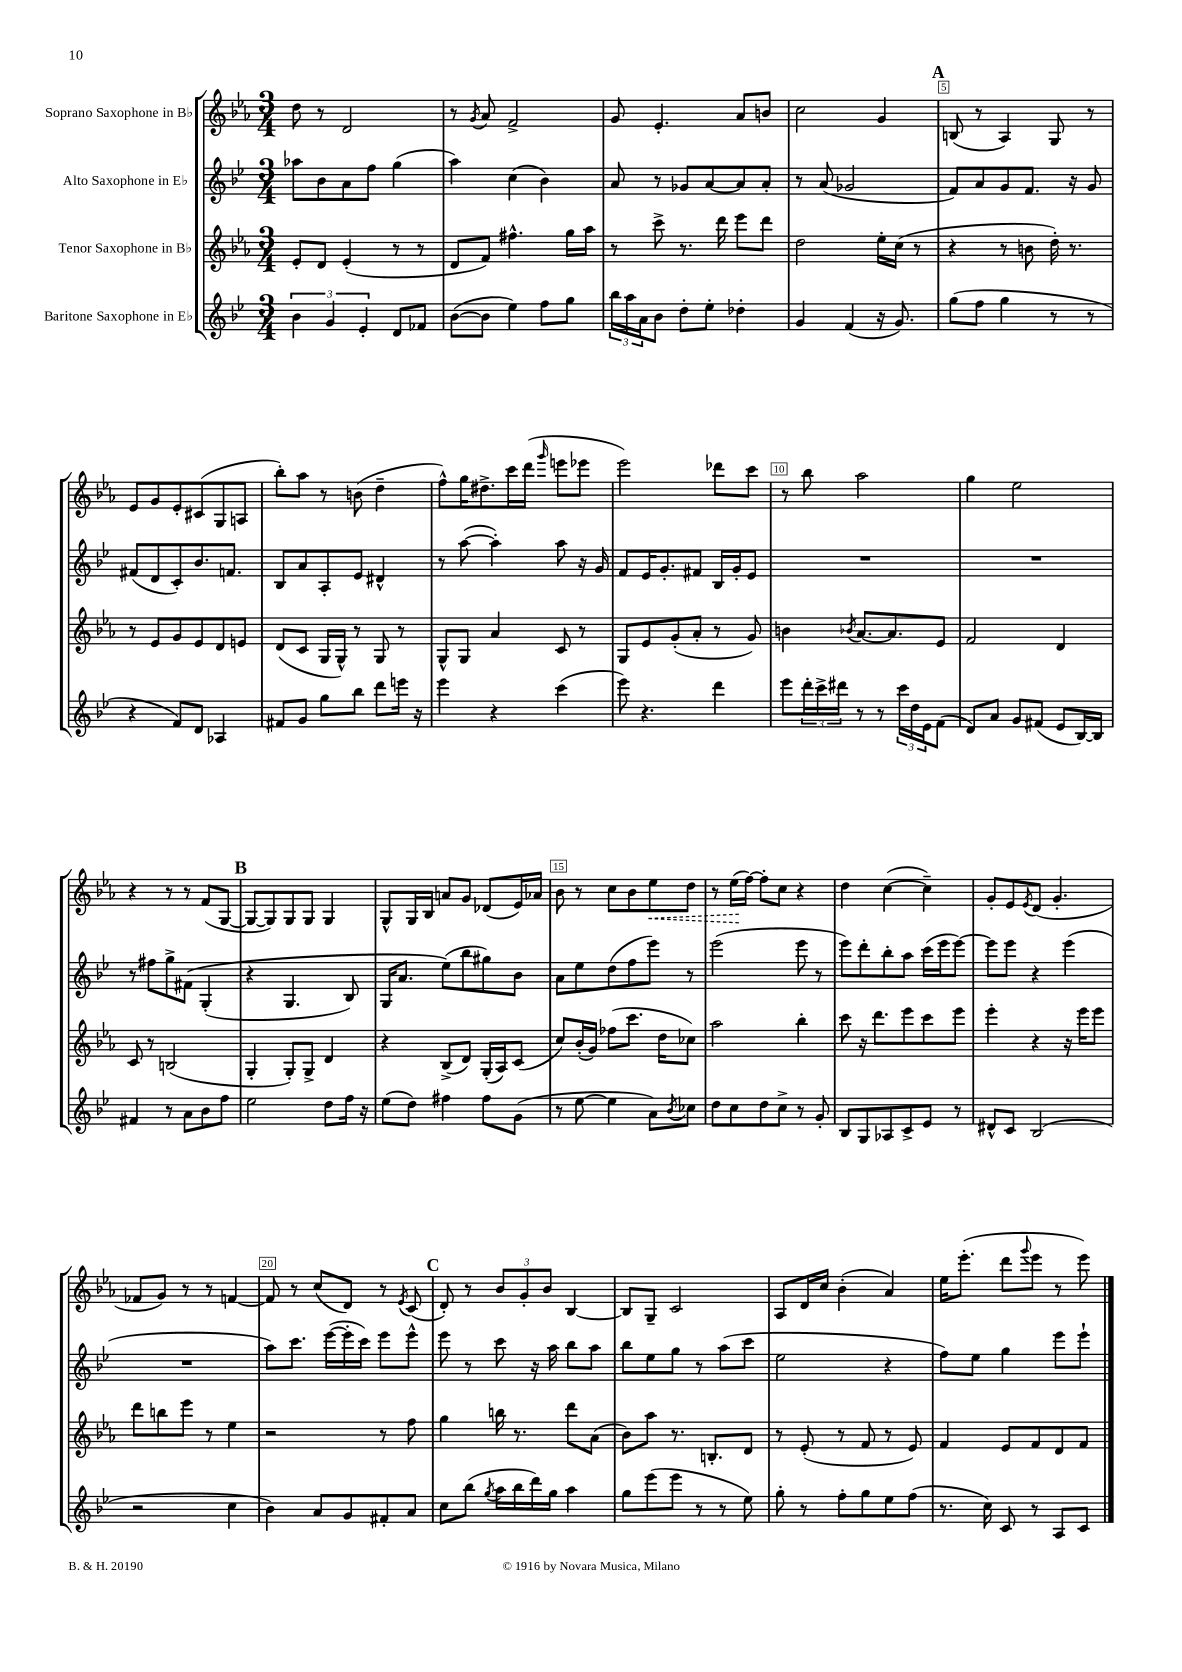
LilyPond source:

<<
\new StaffGroup <<
\new Staff = "s0" \with { instrumentName = "Soprano Saxophone in Bb" } {
    \clef treble \key ees \major \numericTimeSignature \time 3/4
    d''8 r8 d'2 |
    r8 \acciaccatura { g'8 } aes'8 f'2-> |
    g'8 ees'4.-. aes'8 b'8 |
    c''2 g'4 |
    \mark \markup { \bold "A" } b8( r8 aes4) g8 r8 |
    ees'8 g'8 ees'8-. cis'8( g8 a8 |
    bes''8-.) aes''8 r8 b'8( d''4-- |
    f''8-^) g''16 dis''8.-> c'''16 d'''16( \grace { g'''16 } e'''8 ees'''8 |
    ees'''2) des'''8 c'''8 |
    r8 bes''8 aes''2 |
    g''4 ees''2 |
    r4 r8 r8 f'8( g8~ |
    \mark \markup { \bold "B" } g8~ g8) g8 g8 g4 |
    g8-^ g16 bes16 a'8 g'8 des'8( ees'16) aes'16 |
    bes'8 r8 c''8 bes'8 \once \override Hairpin.style = #'dashed-line ees''8\< d''8 |
    r8 ees''16\!( f''16~) f''8-. c''8 r4 |
    d''4 c''4~( c''4--) |
    g'8-. ees'8 \acciaccatura { ees'8 } d'8( g'4.-. |
    fes'8 g'8) r8 r8 f'4~ |
    f'8 r8 c''8( d'8) r8 \acciaccatura { ees'8 } c'8( |
    \mark \markup { \bold "C" } d'8-.) r8 \tuplet 3/2 { bes'8 g'8-. bes'8 } bes4~ |
    bes8 g8-- c'2 |
    aes8 d'16 c''16 bes'4-.( aes'4) |
    ees''16 ees'''8.-.( d'''8 \appoggiatura { g'''8 } ees'''8 r8 ees'''8) \bar "|." |
}
\new Staff = "s1" \with { instrumentName = "Alto Saxophone in Eb" } {
    \clef treble \key bes \major \numericTimeSignature \time 3/4
    aes''8 bes'8 a'8 f''8 g''4( |
    a''4) c''4( bes'4) |
    a'8 r8 ges'8 a'8~ a'8 a'8-. |
    r8 a'8( ges'2 |
    \mark \markup { \bold "A" } f'8) a'8 g'8 f'8. r16 g'8 |
    fis'8( d'8 c'8-.) bes'8. f'8. |
    bes8 a'8 a8-. ees'8 dis'4-^ |
    r8 a''8~( a''4-.) a''8 r16 g'16 |
    f'8 ees'16 g'8.-. fis'8 bes16 g'16-. ees'8 |
    R2. |
    R2. |
    r8 fis''8 g''8-> fis'8\( g4-.( |
    \mark \markup { \bold "B" } r4 g4. bes8) |
    g16 a'8. ees''8(\) bes''8 gis''8) bes'8 |
    a'8 ees''8 d''8( f''8 ees'''8) r8 |
    ees'''2( ees'''8 r8 |
    ees'''8) d'''8-. bes''8-. a''8 c'''16( ees'''16 ees'''8~) |
    ees'''8 ees'''8 r4 ees'''4( |
    R2. |
    a''8) c'''8. ees'''16~( ees'''16-. c'''16) ees'''8 ees'''8-^ |
    \mark \markup { \bold "C" } ees'''8 r8 c'''8 r16 a''16 bes''8 a''8 |
    bes''8 ees''8 g''8 r8 a''8( c'''8 |
    ees''2 r4 |
    f''8) ees''8 g''4 ees'''8 ees'''8-! \bar "|." |
}
\new Staff = "s2" \with { instrumentName = "Tenor Saxophone in Bb" } {
    \clef treble \key ees \major \numericTimeSignature \time 3/4
    ees'8-. d'8 ees'4-.( r8 r8 |
    d'8 f'8) fis''4.-^ g''16 aes''16 |
    r8 c'''8-> r8. d'''16 ees'''8 d'''8 |
    d''2 ees''16-. c''16( r8 |
    \mark \markup { \bold "A" } r4 r8 b'8 d''16-.) r8. |
    r8 ees'8 g'8 ees'8 d'8 e'8 |
    d'8( c'8 g16 g16-^) r8 g8 r8 |
    g8-^ g8 aes'4 c'8 r8 |
    g8 ees'8 g'8-.( aes'8-. r8 g'8) |
    b'4 \acciaccatura { bes'8 } aes'8.~ aes'8. ees'8 |
    f'2 d'4 |
    c'8 r8 b2( |
    \mark \markup { \bold "B" } g4-. g8-.) g8-> d'4 |
    r4 bes8->( d'8) g16-.( aes16) c'8( |
    c''8) bes'16-.( g'16) fes''8( c'''8. d''16 ces''8) |
    aes''2 bes''4-. |
    c'''8 r16 d'''8. ees'''8 c'''8 ees'''8 |
    ees'''4-. r4 r16 ees'''16 ees'''8 |
    d'''8 b''8 ees'''8 r8 ees''4 |
    r2 r8 f''8 |
    \mark \markup { \bold "C" } g''4 b''16 r8. d'''8 aes'8( |
    bes'8) aes''8 r8. b8.-. d'8 |
    r8 ees'8-.( r8 f'8 r8 ees'8) |
    f'4 ees'8 f'8 d'8 f'8 \bar "|." |
}
\new Staff = "s3" \with { instrumentName = "Baritone Saxophone in Eb" } {
    \clef treble \key bes \major \numericTimeSignature \time 3/4
    \tuplet 3/2 { bes'4 g'4 ees'4-. } d'8 fes'8 |
    bes'8~( bes'8 ees''4) f''8 g''8 |
    \tuplet 3/2 { bes''16 a''16 a'16 } bes'8 d''8-. ees''8-. des''4-. |
    g'4 f'4( r16 g'8.) |
    \mark \markup { \bold "A" } g''8( f''8 g''4 r8 r8 |
    r4 f'8) d'8 aes4 |
    fis'8 g'8 g''8 bes''8 d'''8 e'''16 r16 |
    ees'''4 r4 c'''4( |
    ees'''8) r4. d'''4 |
    ees'''8 \tuplet 3/2 { d'''16-. c'''16-> dis'''16 } r8 r8 \tuplet 3/2 { c'''16 d''16 ees'16 } f'8( |
    d'8) a'8 g'8 fis'8( ees'8 bes16~) bes16 |
    fis'4 r8 a'8 bes'8 f''8 |
    \mark \markup { \bold "B" } ees''2 d''8 f''16 r16 |
    ees''8( d''8) fis''4 fis''8 g'8( |
    r8 ees''8~ ees''4 a'8) \acciaccatura { bes'8 } ces''8 |
    d''8 c''8 d''8 c''8-> r8 g'8-. |
    bes8 g8 aes8 c'8-> ees'8 r8 |
    dis'8-^ c'8 bes2( |
    r2 c''4 |
    bes'4) a'8 g'8 fis'8-. a'8 |
    \mark \markup { \bold "C" } c''8 bes''8( \acciaccatura { g''8 } a''16 bes''16 d'''16) g''16 a''4 |
    g''8 ees'''8( ees'''8 r8 r8 ees''8) |
    g''8-. r8 f''8-. g''8 ees''8 f''8( |
    r8. c''16) c'8 r8 a8 c'8 \bar "|." |
}
>>
>>
\layout { \context { \Score \override BarNumber.break-visibility = ##(#f #t #t) barNumberVisibility = #(every-nth-bar-number-visible 5) \override BarNumber.stencil = #(make-stencil-boxer 0.1 0.3 ly:text-interface::print) } }
